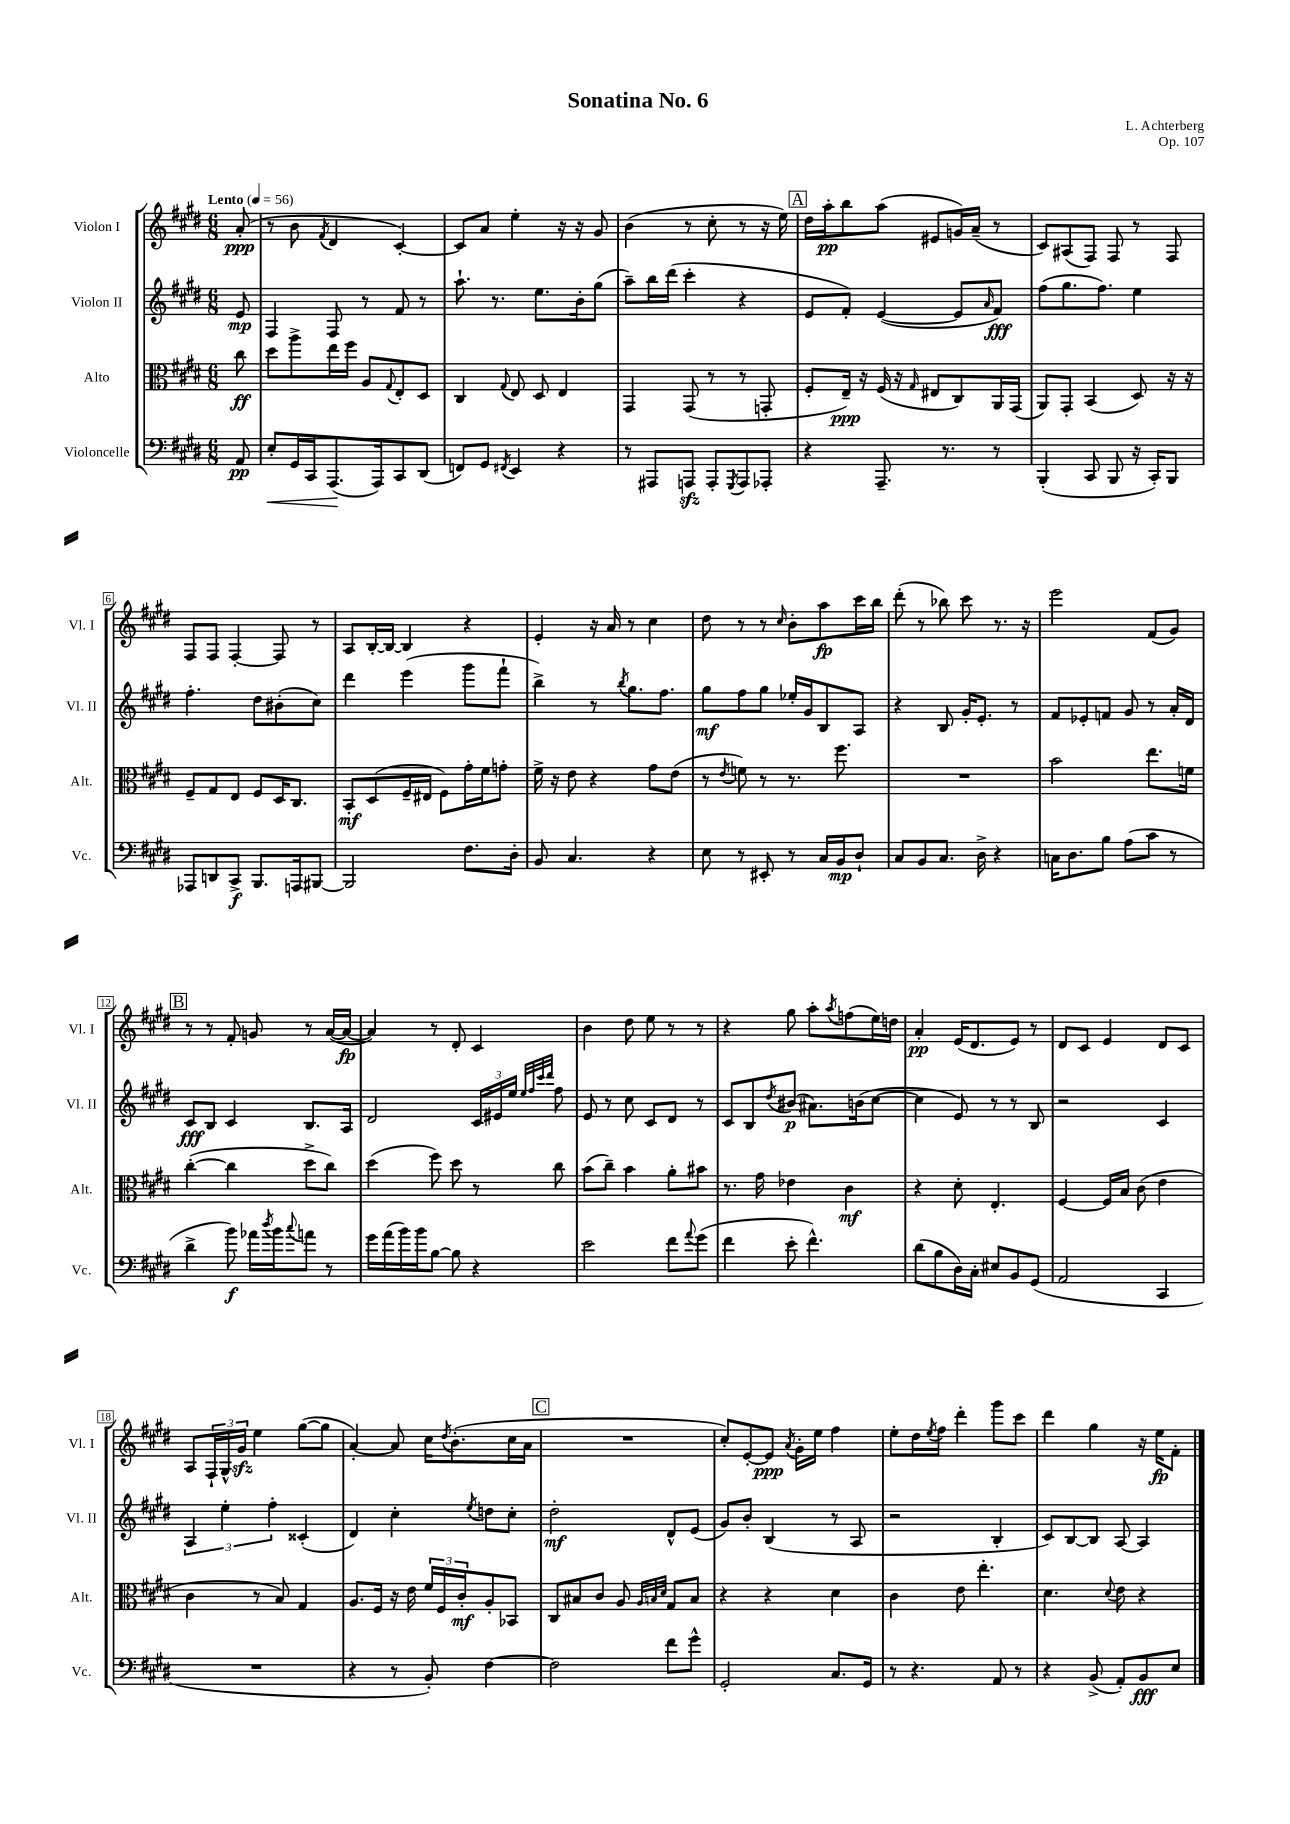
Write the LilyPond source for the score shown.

\header { title = "Sonatina No. 6" composer = "L. Achterberg" opus = "Op. 107" }
<<
\new StaffGroup <<
\new Staff = "s0" \with { instrumentName = "Violon I" shortInstrumentName = "Vl. I" } {
    \clef treble \key e \major \numericTimeSignature \time 6/8 \partial 8 \tempo "Lento" 4 = 56
    a'8-.\ppp( |
    r8 b'8 \acciaccatura { fis'8 } dis'4 cis'4~-.) |
    cis'8 a'8 e''4-. r16 r16 gis'8 |
    b'4( r8 cis''8-. r8 r16 e''16) |
    \mark \markup { \box "A" } dis''16 a''16-.\pp b''8 a''8( eis'8 g'16) a'16--( r8 |
    cis'8) ais8( fis8) fis8 r8 fis8 |
    fis8 fis8 fis4~-. fis8 r8 |
    a8 b16~-. b16~ b4 r4 |
    e'4-. r16 a'16 r8 cis''4 |
    dis''8 r8 r8 \grace { cis''16 } b'8-. a''8\fp cis'''16 b''16 |
    dis'''8-.( r8 bes''8) cis'''8 r8. r16 |
    e'''2 fis'8( gis'8) |
    \mark \markup { \box "B" } r8 r8 fis'8-. g'8 r8 a'16~( a'16~\fp |
    a'4) r8 dis'8-. cis'4 |
    b'4 dis''8 e''8 r8 r8 |
    r4 gis''8 a''8-. \acciaccatura { a''8 } f''8( e''16) d''16 |
    a'4-.\pp e'16( dis'8. e'8) r8 |
    dis'8 cis'8 e'4 dis'8 cis'8 |
    a8 \tuplet 3/2 { fis16-! gis16-^ gis'16\sfz } e''4 gis''8~( gis''8 |
    a'4~-.) a'8 cis''16 \acciaccatura { dis''8 } b'8.-.( cis''16 a'16 |
    \mark \markup { \box "C" } R2. |
    cis''8-.) e'8~-. e'8\ppp \acciaccatura { a'8 } gis'16-. e''16 fis''4 |
    e''8-. dis''16 \acciaccatura { e''8 } fis''16 dis'''4-. gis'''8 cis'''8 |
    dis'''4 gis''4 r16 e''16\fp fis'8-. \bar "|." |
}
\new Staff = "s1" \with { instrumentName = "Violon II" shortInstrumentName = "Vl. II" } {
    \clef treble \key e \major \numericTimeSignature \time 6/8 \partial 8
    e'8\mp |
    fis4 fis8 r8 fis'8 r8 |
    a''8.-! r8. e''8. b'16-. gis''8( |
    a''8--) b''16 dis'''16( cis'''4-. r4 |
    \mark \markup { \box "A" } e'8 fis'8-.) e'4~( e'8 \grace { a'16 } fis'8\fff) |
    fis''8( gis''8. fis''8.) e''4 |
    fis''4.-. dis''8 bis'8-.( cis''8) |
    dis'''4 e'''4( gis'''8 fis'''8-! |
    b''4->) r8 \acciaccatura { b''8 } gis''8. fis''8. |
    gis''8\mf fis''8 gis''8 ees''16-. gis'16 b8 a8 |
    r4 b8 gis'16-. e'8.-. r8 |
    fis'8 ees'8-. f'8 gis'8 r8 a'16-. dis'16 |
    \mark \markup { \box "B" } cis'8\fff b8 cis'4 b8. a16 |
    dis'2 \tuplet 3/2 { cis'16 eis'16 e''16 } \grace { e''32 fis''32 cis'''32 dis'''32 } fis''8 |
    e'8 r8 cis''8 cis'8 dis'8 r8 |
    cis'8 b8 \acciaccatura { dis''8 } bis'8\p( ais'8.) b'16( cis''8~ |
    cis''4 e'8) r8 r8 b8 |
    r2 cis'4 |
    \tuplet 3/2 { a4 e''4-. fis''4-. } cisis'4-.( |
    dis'4) cis''4-. \acciaccatura { e''8 } d''8 cis''8-. |
    \mark \markup { \box "C" } dis''2-.\mf dis'8-^ e'8( |
    gis'8) b'8-. b4( r8 a8 |
    r2 b4-. |
    cis'8) b8~ b8 a8~ a4 \bar "|." |
}
\new Staff = "s2" \with { instrumentName = "Alto" shortInstrumentName = "Alt." } {
    \clef alto \key e \major \numericTimeSignature \time 6/8 \partial 8
    cis''8\ff |
    dis''8 a''8-> e''16 fis''16 a8 \appoggiatura { gis8 } e8-. dis8 |
    cis4 \appoggiatura { gis8 } e8 dis8 e4 |
    gis,4 gis,8( r8 r8 g,8-. |
    \mark \markup { \box "A" } fis8-. e16--\ppp) r16 fis16( r16 \grace { gis16 } eis8 cis8) a,16 gis,16( |
    a,8) gis,8-. b,4( dis8) r16 r16 |
    fis8-- gis8 e8 fis8 dis16 cis8. |
    b,8-.\mf dis8( fis16-- eis16 fis8) gis'16-. fis'16 g'8-. |
    fis'16-> r16 e'8 r4 gis'8 e'8( |
    r8 \acciaccatura { e'8 } f'8) r8 r8. fis''8. |
    R2. |
    b'2 e''8. f'16 |
    \mark \markup { \box "B" } cis''4~-.( cis''4 dis''8-> cis''8) |
    dis''4( fis''8) dis''8 r8 cis''8 |
    b'8( cis''8--) b'4 a'8-. bis'8 |
    r8. gis'16 ees'4 cis'4\mf |
    r4 dis'8-. e4.-. |
    fis4~ fis16 b16 cis'8( e'4 |
    cis'4 r8 b8) gis4 |
    a8. fis16 r16 e'16 \tuplet 3/2 { fis'16 fis16 cis'16-.\mf } a8-. bes,8 |
    \mark \markup { \box "C" } cis8 bis8 cis'8 a8 \grace { a32 b32 dis'32 } gis8 b8 |
    r4 r4 dis'4 |
    cis'4 e'8 e''4.-. |
    dis'4. \appoggiatura { dis'8 } e'8 r4 \bar "|." |
}
\new Staff = "s3" \with { instrumentName = "Violoncelle" shortInstrumentName = "Vc." } {
    \clef bass \key e \major \numericTimeSignature \time 6/8 \partial 8
    a,8\pp |
    e8-.\< gis,16 cis,16 a,,8.\!( a,,16) cis,8 dis,8( |
    f,8) gis,8 \acciaccatura { fis,8 } e,4 r4 |
    r8 ais,,8 a,,8\sfz a,,8-. \acciaccatura { gis,,8 } a,,8 aes,,8-. |
    \mark \markup { \box "A" } r4 a,,8.-- r8. r8 |
    b,,4-.( cis,8 b,,8 r16 cis,16-.) b,,8 |
    aes,,8 d,8 cis,8->\f b,,8. a,,16 bis,,8~ |
    bis,,2 fis8. dis16-. |
    b,8 cis4. r4 |
    e8 r8 eis,8-. r8 cis16 b,16\mp dis8-! |
    cis8 b,8 cis8. dis16-> r4 |
    c16 dis8. b8 a8( cis'8 r8 |
    \mark \markup { \box "B" } dis'4-> b'8\f) aes'16 \acciaccatura { dis''8 } b'16 \appoggiatura { cis''8 } a'8 r8 |
    gis'16 a'16( b'16) b'16 b8~ b8 r4 |
    e'2 fis'8 \appoggiatura { a'8 } gis'8( |
    fis'4 e'8-. fis'4.-^) |
    dis'8( b8 dis16) cis16-. eis8 b,8 gis,8( |
    a,2 cis,4 |
    R2. |
    r4 r8 b,8-.) fis4~ |
    \mark \markup { \box "C" } fis2 fis'8 gis'8-^ |
    gis,2-. cis8. gis,16 |
    r8 r4. a,8 r8 |
    r4 b,8->( a,8-.) b,8\fff e8 \bar "|." |
}
>>
>>
\layout { \context { \Score \override BarNumber.stencil = #(make-stencil-boxer 0.1 0.3 ly:text-interface::print) } }
